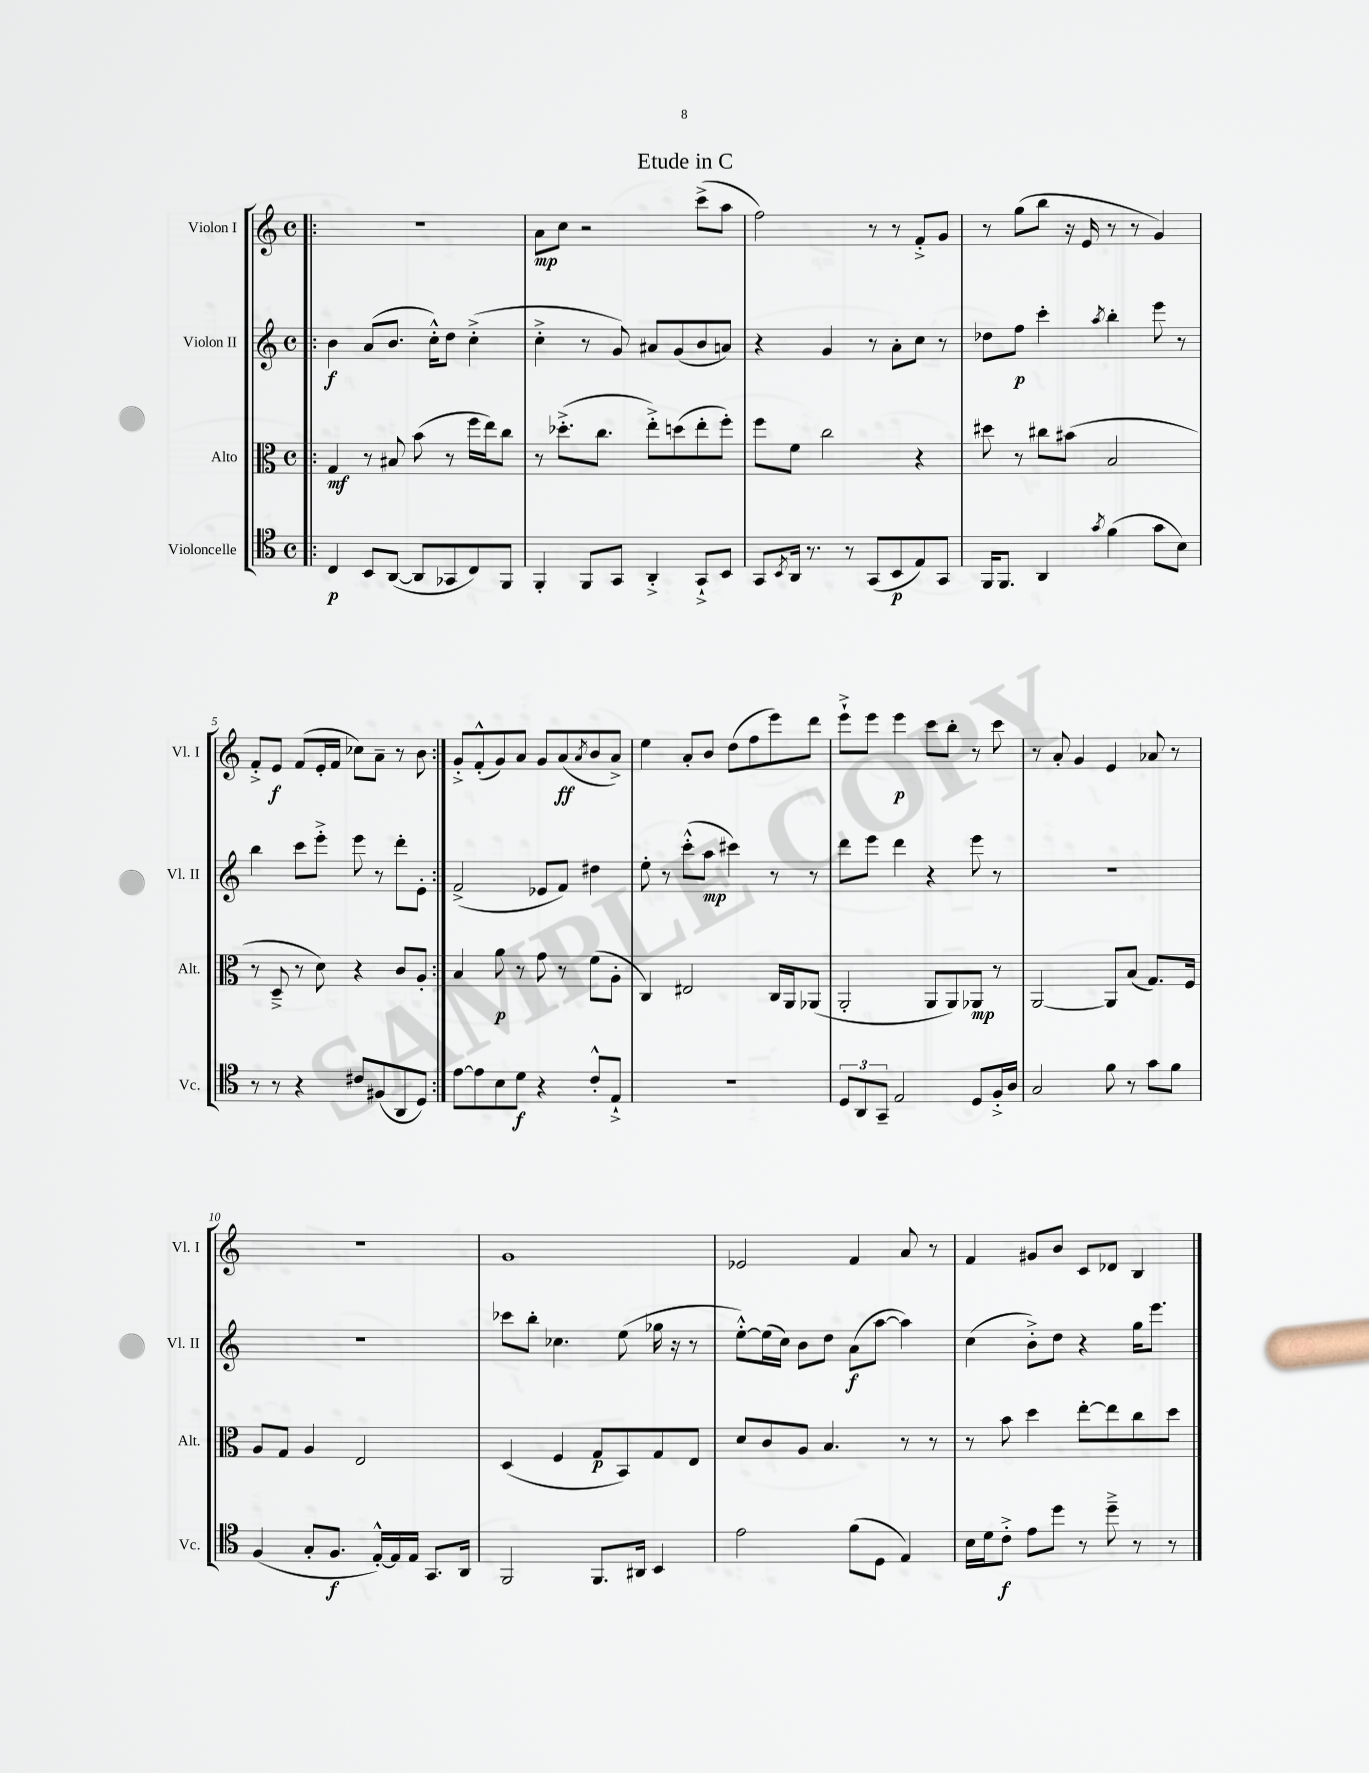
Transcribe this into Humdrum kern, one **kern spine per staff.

**kern	**dynam	**kern	**dynam	**kern	**dynam	**kern	**dynam
*part4	*part4	*part3	*part3	*part2	*part2	*part1	*part1
*staff4	*staff4	*staff3	*staff3	*staff2	*staff2	*staff1	*staff1
*I"Violoncelle	*	*I"Alto	*	*I"Violon II	*	*I"Violon I	*
*I'Vc.	*	*I'Alt.	*	*I'Vl. II	*	*I'Vl. I	*
*clefC4	*	*clefC3	*	*clefG2	*	*clefG2	*
*k[]	*	*k[]	*	*k[]	*	*k[]	*
*M4/4	*	*M4/4	*	*M4/4	*	*M4/4	*
*met(c)	*	*met(c)	*	*met(c)	*	*met(c)	*
=1!|:	=1!|:	=1!|:	=1!|:	=1!|:	=1!|:	=1!|:	=1!|:
4C/	p	4G/	mf	4b\	f	1r	.
8BB/L	.	8r	.	(8a/L	.	.	.
([8AA/J	.	8B#X/	.	8.b/J	.	.	.
8AA/L]	.	(8b\	.	.	.	.	.
.	.	.	.	16cc'^^\KL)	.	.	.
8GG-X/	.	8r	.	8dd\J	.	.	.
8C/)	.	16ff\LL	.	(4cc'^\	.	.	.
.	.	16ee\J)	.	.	.	.	.
8FF/J	.	8cc\J	.	.	.	.	.
=2	=2	=2	=2	=2	=2	=2	=2
4FF'/	.	8r	.	4cc'^\	.	8a\L	mp
.	.	(8.dd-X'^\L	.	.	.	8cc\J	.
8FF/L	.	.	.	8r	.	2r	.
.	.	8.cc\J	.	.	.	.	.
8GG/J	.	.	.	8g/)	.	.	.
4AA'^/	.	8ee'^\L)	.	8a#X/L	.	.	.
.	.	(8ddn\	.	(8g/	.	.	.
8GG`^/L	.	8ee'\	.	8b/	.	(8ccc^\L	.
8BB/J	.	8ff'\J)	.	8an/J)	.	8aa\J	.
=3	=3	=3	=3	=3	=3	=3	=3
8GG/L	.	8ff\L	.	4r	.	2ff\)	.
8qBB/	.	.	.	.	.	.	.
16AA/Jk	.	8f\J	.	.	.	.	.
8.r	.	.	.	.	.	.	.
.	.	2cc\	.	4g/	.	.	.
8r	.	.	.	.	.	.	.
(8GG/L	.	.	.	8r	.	8r	.
8BB/	p	.	.	8a'\L	.	8r	.
8E/)	.	4r	.	8cc\J	.	8f'^/L	.
8GG/J	.	.	.	8r	.	8g/J	.
=4	=4	=4	=4	=4	=4	=4	=4
16FF/KL	.	8dd#X\	.	8dd-X\L	.	8r	.
8.FF/J	.	.	.	.	.	.	.
.	.	8r	.	8ff\J	p	(8gg\L	.
4AA/	.	8cc#X\L	.	4ccc'\	.	8bb\J	.
.	.	(8b#X\J	.	.	.	16r	.
.	.	.	.	.	.	16e/	.
8qg/	.	.	.	8qaa/	.	.	.
(4f\	.	2B/	.	4bb'\	.	8r	.
.	.	.	.	.	.	8r	.
8g\L	.	.	.	8eee\	.	4g/)	.
8B\J)	.	.	.	8r	.	.	.
!!LO:LB:g=z
=5	=5	=5	=5	=5	=5	=5	=5
8r	.	8r	.	4bb\	.	8f'^/L	.
8r	.	8D~^/	.	.	.	8e/J	f
4r	.	8r	.	8ccc\L	.	(8f/L	.
.	.	8d\)	.	8eee'^\J	.	16e'/L	.
.	.	.	.	.	.	16f/JJ	.
8c#X/L	.	4r	.	8eee\	.	8cc-X\L)	.
(8F#X/	.	.	.	8r	.	8a~\J	.
8AA/	.	8c/L	.	8ddd'\L	.	8r	.
8D/J)	.	8A'/J	.	8e'\J	.	8b\	.
=6:|!	=6:|!	=6:|!	=6:|!	=6:|!	=6:|!	=6:|!	=6:|!
[8e\L	.	4B/	.	(2f^/	.	8g'^/L	.
8e\]	.	.	.	.	.	(8f'^^/	.
8B\	.	8a\	p	.	.	8g/)	.
8d\J	f	8r	.	.	.	8a/J	.
4r	.	8g\	.	8e-X/L	.	8g/L	.
.	.	8r	.	8f/J)	.	(8a/	ff
.	.	.	.	.	.	8qa/	.
8c'^^/L	.	(8f\L	.	4dd#X\	.	8b/	.
8E`^/J	.	8A'\J	.	.	.	8a^/J)	.
=7	=7	=7	=7	=7	=7	=7	=7
1r	.	4C/)	.	8ee'\	.	4ee\	.
.	.	.	.	8r	.	.	.
.	.	2E#X/	.	(8ccc'^^\L	.	8a'/L	.
.	.	.	.	8aa\J	mp	8b/J	.
.	.	.	.	4ccc#X\)	.	(8dd\L	.
.	.	.	.	.	.	8ff\	.
.	.	16C/LL	.	8r	.	8eee\)	.
.	.	16AA/J	.	.	.	.	.
.	.	(8AA-X/J	.	8r	.	8ddd\J	.
=8	=8	=8	=8	=8	=8	=8	=8
12D/L	.	2AA'/	.	8ddd\L	.	8eee`^\L	.
12AA/	.	.	.	.	.	.	.
.	.	.	.	8eee\J	.	8eee\J	.
12GG~/J	.	.	.	.	.	.	.
2E/	.	.	.	4ddd\	.	4eee\	p
.	.	8AA/L	.	4r	.	8ccc\L	.
.	.	8AA/)	.	.	.	8bb'\J	.
8D/L	.	8AA-X/J	mp	8eee\	.	8r	.
16F'^/L	.	8r	.	8r	.	8ccc\	.
16A/JJ	.	.	.	.	.	.	.
=9	=9	=9	=9	=9	=9	=9	=9
2G/	.	[2AA/	.	1r	.	8r	.
.	.	.	.	.	.	8a'/	.
.	.	.	.	.	.	4g/	.
8f\	.	8AA/L]	.	.	.	4e/	.
8r	.	(8B/J	.	.	.	.	.
8g\L	.	8.G/L)	.	.	.	8a-X/	.
8f\J	.	.	.	.	.	8r	.
.	.	16F/Jk	.	.	.	.	.
!!LO:LB:g=z
=10	=10	=10	=10	=10	=10	=10	=10
(4F/	.	8A/L	.	1r	.	1r	.
.	.	8G/J	.	.	.	.	.
8G'/L	.	4A/	.	.	.	.	.
8.F/J	f	.	.	.	.	.	.
.	.	2E/	.	.	.	.	.
[16E'^^/LL)	.	.	.	.	.	.	.
16E/]	.	.	.	.	.	.	.
16E/JJ	.	.	.	.	.	.	.
8.GG/L	.	.	.	.	.	.	.
16AA/Jk	.	.	.	.	.	.	.
=11	=11	=11	=11	=11	=11	=11	=11
2FF/	.	(4D/	.	8ccc-X\L	.	1g	.
.	.	.	.	8bb'\J	.	.	.
.	.	4F/	.	4.cc-X\	.	.	.
8.FF/L	.	8G/L	p	.	.	.	.
.	.	8BB/)	.	(8ee\	.	.	.
16AA#X/Jk	.	.	.	.	.	.	.
4BB/	.	8G/	.	16gg-X\	.	.	.
.	.	.	.	16r	.	.	.
.	.	8E/J	.	8r	.	.	.
=12	=12	=12	=12	=12	=12	=12	=12
2e\	.	8d/L	.	[8ee'^^\L)	.	2e-X/	.
.	.	8c/	.	(16ee\L]	.	.	.
.	.	.	.	16cc\JJ)	.	.	.
.	.	8A/J	.	8b\L	.	.	.
.	.	4.B/	.	8dd\J	.	.	.
(8f\L	.	.	.	(8a\L	f	4f/	.
8D\J	.	.	.	[8aa\J	.	.	.
4E/)	.	8r	.	4aa\])	.	8a/	.
.	.	8r	.	.	.	8r	.
=13	=13	=13	=13	=13	=13	=13	=13
16B\LL	.	8r	.	(4cc\	.	4f/	.
16d\J	.	.	.	.	.	.	.
8c'^\J	f	8b\	.	.	.	.	.
8e\L	.	4dd\	.	8b'^\L)	.	8g#X/L	.
8dd\J	.	.	.	8dd\J	.	8b/J	.
8r	.	[8ee'\L	.	4r	.	8c/L	.
8dd~^\	.	8ee\]	.	.	.	8d-X/J	.
8r	.	8cc\	.	16gg\KL	.	4B/	.
.	.	.	.	8.eee\J	.	.	.
8r	.	8dd\J	.	.	.	.	.
==	==	==	==	==	==	==	==
*-	*-	*-	*-	*-	*-	*-	*-
